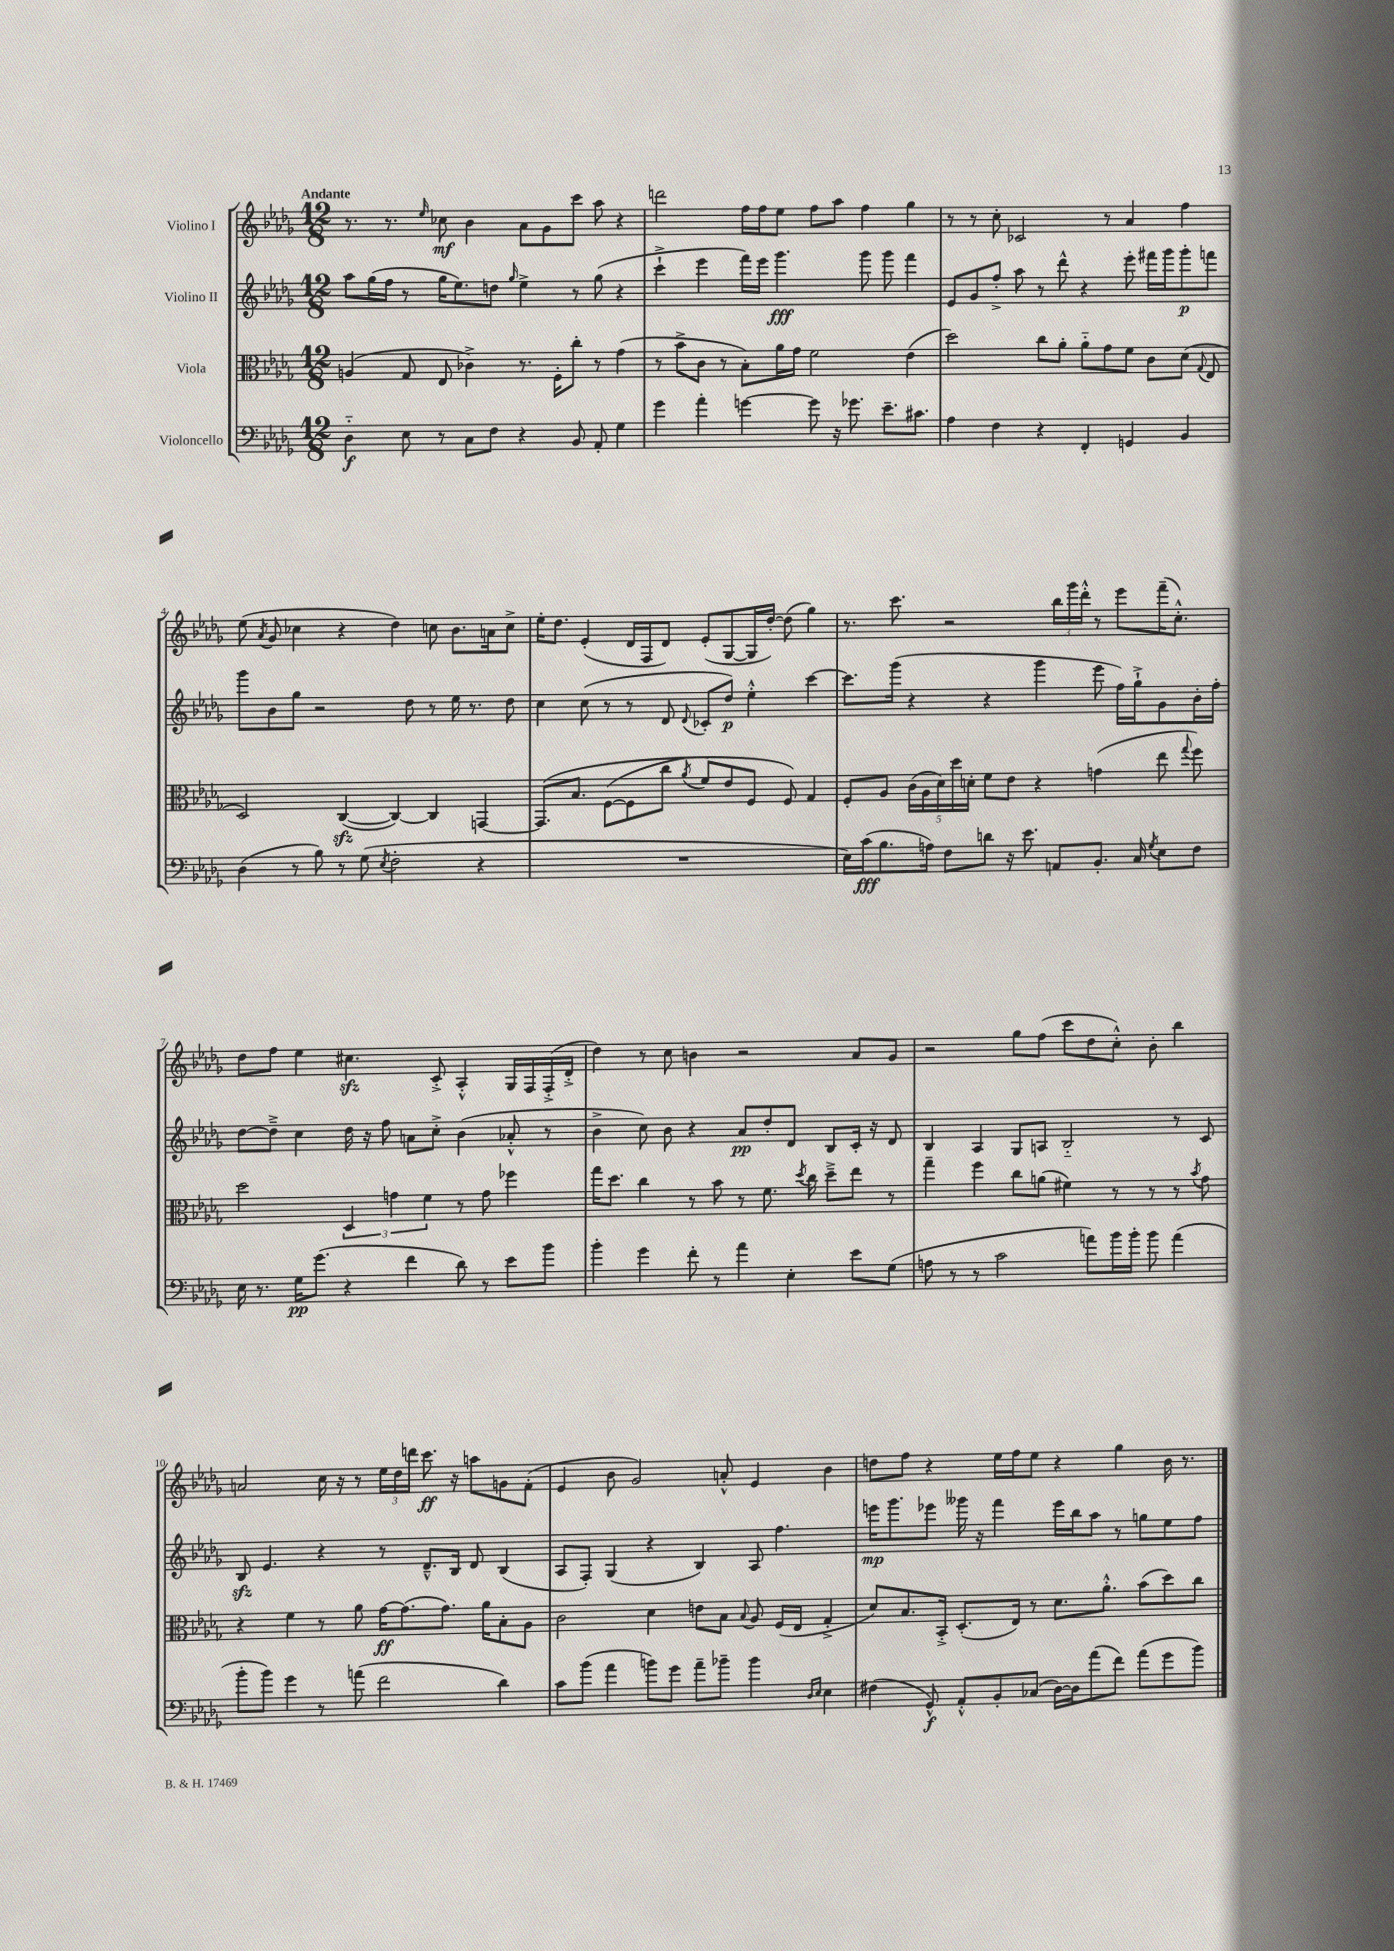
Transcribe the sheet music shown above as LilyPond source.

<<
\new StaffGroup <<
\new Staff = "s0" \with { instrumentName = "Violino I" } {
    \clef treble \key des \major \numericTimeSignature \time 12/8 \tempo "Andante"
    \autoBeamOff r8. r8. \grace { ees''16 } ces''8\mf bes'4 aes'8[ ges'8 c'''8] aes''8 r4 |
    d'''2 f''16[ f''16 ees''8] f''8[ aes''8] f''4 ges''4 |
    r8 r8 c''8-. ces'2 r8 aes'4 f''4 |
    ees''8( \acciaccatura { aes'8 } ges'8 ces''4 r4 des''4) c''8 bes'8.[ a'16 c''8]-> |
    ees''16[-. des''8.] ees'4-.( des'16[ f16 des'8]) ees'8[-.( ges8~ ges16 des''16]~-.) des''8( ges''4) |
    r8. c'''8. r2 \tuplet 3/2 { bes''16[ ges'''16 des'''16]-.-^ } r8 ees'''8[ f'''16--( c''8.]-.-^) |
    des''8[ f''8] ees''4 cis''4.\sfz c'8-.-> aes4-.-^ ges16[ f16 f16-.->( des'16]-.-> |
    des''4) r8 c''8 b'4 r2 aes'8[ ges'8] |
    r2 ges''8[ f''8]( c'''8[ des''8 c''8]-.-^) bes'8-. bes''4 |
    a'2 c''16 r16 r8 \tuplet 3/2 { ees''16[ des''16 d'''16] } c'''8.\ff r16 a''8[ g'8 f'8]-.( |
    ees'4 bes'8 ges'2) a'8-.-^ ees'4 bes'4 |
    d''8[ f''8] r4 ees''16[ f''16 ees''8] r4 ges''4 bes'16 r8. \bar "|." |
}
\new Staff = "s1" \with { instrumentName = "Violino II" } {
    \clef treble \key des \major \numericTimeSignature \time 12/8
    \autoBeamOff aes''8[ ges''16( f''16] r8 ges''16[ ees''8.) d''8] \grace { ges''16 } ees''4-> r8 ges''8( r4 |
    c'''4-!-> ees'''4 f'''16[) ees'''16] ges'''4.\fff ges'''8 ges'''8 f'''4 |
    ees'8[ ges'8 f''8]-.-> aes''8 r8 des'''8-^ r4 ees'''8-. fis'''16[ ges'''16 ges'''8-.\p f'''8] |
    ges'''8[ bes'8 ges''8] r2 des''8 r8 ees''16 r8. des''8 |
    c''4 c''8( r8 r8 des'8 \appoggiatura { des'8 } ces'8[-. des''8]\p) ees''4-.-^ c'''4~ |
    c'''8.[ ges'''16]( r4 r4 ges'''4 ees'''8 f''16[) ges''16-!-> ges'8 bes'16-. f''16]-. |
    des''8[~ des''8]---> c''4 des''16 r16 f''8 a'8[ c''8]-.-> bes'4( aes'8-.-^ r8 |
    bes'4-> c''8) bes'8 r4 aes'8[\pp des''8-. des'8] bes8[ c'16]-. r16 des'8 |
    bes4 aes4 ges8[ a8] bes2-_ r8 c'8 |
    bes8\sfz ees'4. r4 r8 des'8.[---^ bes16] des'8 bes4( |
    aes8[ f8]-.) ges4( r4 bes4) aes8 f''4. |
    e'''16[\mp ges'''8. ees'''8] geses'''16 r16 f'''4 ees'''16[ bes''16 aes''8] r8 g''8[ ees''8 f''8] \bar "|." |
}
\new Staff = "s2" \with { instrumentName = "Viola" } {
    \clef alto \key des \major \numericTimeSignature \time 12/8
    \autoBeamOff a4( ges8 ees8 ces'4->) r8. f16[-. c''8]-. r8 ges'4( |
    r8 bes'8[-> c'8] r8 bes8[-.) aes'16 ges'16] f'2 ees'4( |
    des''2) c''8[ aes'8]-. aes'8[-_ ges'8 f'8] c'8[ des'8]( \appoggiatura { ges8 } ees8 |
    des2) c4~\sfz( c4~) c4 g,4~ |
    g,8.[\( bes8.] f8[~( f8 c''8] \acciaccatura { aes'8 } f'8[) ees'8 f8] f8\) ges4 |
    f8[-. aes8] \tuplet 5/4 { c'16[( aes16 des'16) des''16 d'16]-. } f'8[ ees'8] r4 g'4( ees''8 \appoggiatura { ges''8 } f''8) |
    des''2 \tuplet 3/2 { des4 g'4 f'4 } r8 g'8 fes''4 |
    ges''16[ des''8.] c''4 r8 bes'8 r8 f'8. \acciaccatura { des''8 } c''16 des''8[---> ees''8] r8 |
    ges''4-- f''4 c''8[ a'8]( fis'4) r8 r8 r8 \acciaccatura { bes'8 } ges'8 |
    r4 f'4 r8 aes'8 ges'16[~\ff ges'8.( ges'8.]) aes'16[ bes8-. aes8] |
    c'2 des'4 e'8[ bes8] \appoggiatura { bes8 } aes8 f16[( ees16] ges4-.-> |
    des'8[) bes8. bes,16]-.-> des8.[-.( ees16]) r8 des'8.[ aes'8.]-.-^ bes'8[( des''8) c''8] \bar "|." |
}
\new Staff = "s3" \with { instrumentName = "Violoncello" } {
    \clef bass \key des \major \numericTimeSignature \time 12/8
    \autoBeamOff des4-_\f ees8 r8 c8[ f8] r4 bes,8 aes,8-. ges4 |
    ges'4 aes'4-. g'4~ g'8 r16 ges'8. ees'8.[-- cis'8.] |
    aes4 f4 r4 f,4-. g,4 bes,4 |
    des4( r8 bes8) r8 ges8( \acciaccatura { ees8 } f2-. r4 |
    R1. |
    ees16[) c'16\fff( bes8. a16]) f8[ d'8] r16 ees'8. a,8[ bes,8.]-. c16 \acciaccatura { ges8 } ees8[ f8] |
    ees16 r8. ges16[\pp ges'8.]( r4 f'4 des'8) r8 ees'8[ bes'8] |
    bes'4-. ges'4 f'8-. r8 aes'4 ees4-. ees'8[ ges8]( |
    a8 r8 r8 c'2 a'8[) bes'16 bes'16]-. bes'8 a'4( |
    bes'8[-. bes'8]) ges'4 r8 a'8( f'2 des'4) |
    c'8[ bes'8]( aes'4 b'8[) ges'8] aes'8[-- bes'8]-- bes'4 \grace { des16[ ees16] } ees4 |
    fis4( ges,8-^\f) aes,8[-.-^ bes,8-. ces8]( des16[~) des16 aes'8( f'8]) aes'8[( ges'8 bes'8]) \bar "|." |
}
>>
>>
